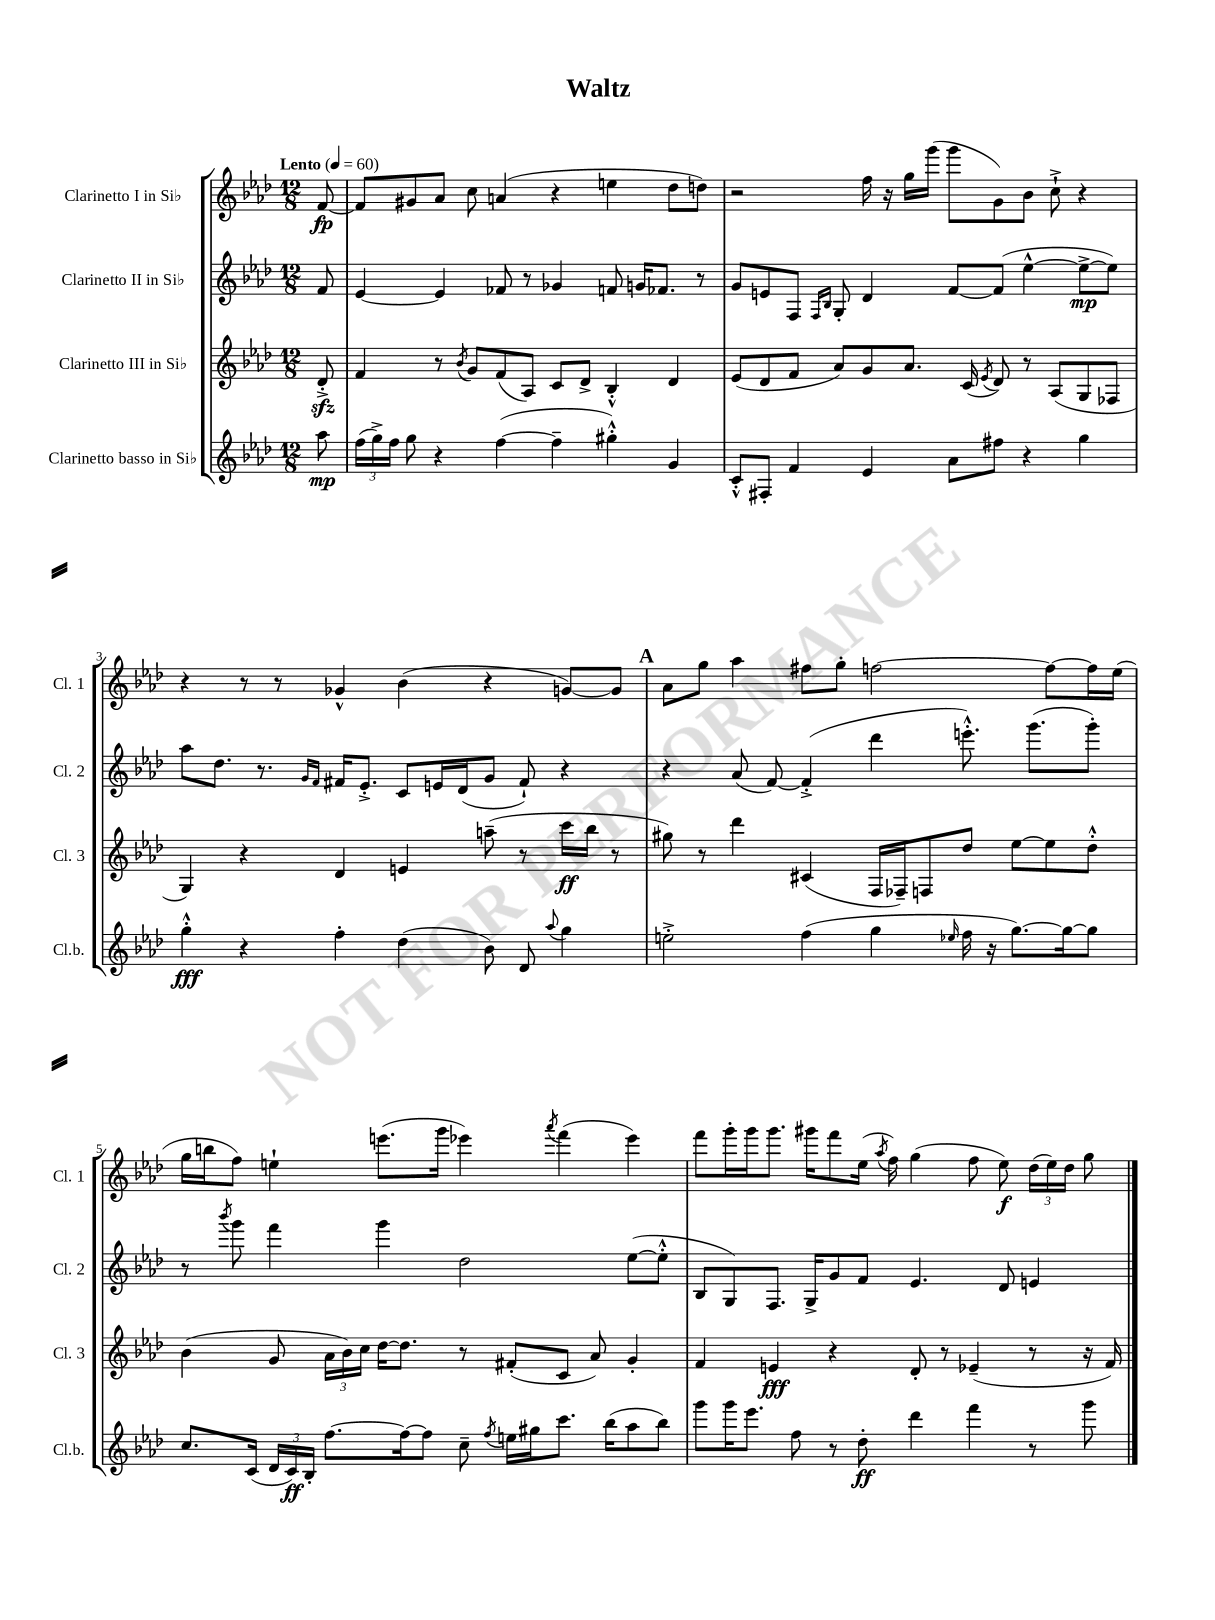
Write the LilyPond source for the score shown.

\header { title = "Waltz" }
<<
\new StaffGroup <<
\new Staff = "s0" \with { instrumentName = "Clarinetto I in Sib" shortInstrumentName = "Cl. 1" } {
    \clef treble \key aes \major \numericTimeSignature \time 12/8 \partial 8 \tempo "Lento" 4 = 60
    \autoBeamOff f'8~\fp |
    f'8[ gis'8 aes'8] c''8 a'4( r4 e''4 des''8[ d''8]) |
    r2 f''16 r16 g''16[ g'''16]( g'''8[ g'8) bes'8] c''8-!-> r4 |
    r4 r8 r8 ges'4-^ bes'4( r4 g'8[~) g'8] |
    \mark \markup { \bold "A" } aes'8[ g''8] aes''4 fis''8[ g''8]-. f''2~ f''8[~ f''16 ees''16]( |
    g''16[ b''16 f''8]) e''4-! e'''8.[( g'''16] ees'''4) \acciaccatura { aes'''8 } f'''4( ees'''4) |
    f'''8[ g'''16-. g'''16 g'''8.] gis'''16[ f'''8 ees''16]( \acciaccatura { aes''8 } f''16) g''4( f''8 ees''8\f) \tuplet 3/2 { des''16[( ees''16) des''16] } g''8 \bar "|." |
}
\new Staff = "s1" \with { instrumentName = "Clarinetto II in Sib" shortInstrumentName = "Cl. 2" } {
    \clef treble \key aes \major \numericTimeSignature \time 12/8 \partial 8
    \autoBeamOff f'8 |
    ees'4~ ees'4 fes'8 r8 ges'4 f'8 g'16[ fes'8.] r8 |
    g'8[ e'8 f8] \grace { f16[ bes16] } g8-. des'4 f'8[~ f'8]( ees''4~-^ ees''8[~->\mp ees''8]) |
    aes''8[ des''8.] r8. \grace { g'16[ f'16] } fis'16[ ees'8.]-.-> c'8[ e'16 des'16( g'8] fis'8-!) r4 |
    \mark \markup { \bold "A" } r4 aes'8( f'8~) f'4-.->( des'''4 e'''8.-.-^) g'''8.[( g'''8]-.) |
    r8 \acciaccatura { bes'''8 } g'''8 f'''4 g'''4 des''2 ees''8[~( ees''8]-.-^ |
    bes8[ g8) f8.] g16[-> g'8 f'8] ees'4. des'8 e'4 \bar "|." |
}
\new Staff = "s2" \with { instrumentName = "Clarinetto III in Sib" shortInstrumentName = "Cl. 3" } {
    \clef treble \key aes \major \numericTimeSignature \time 12/8 \partial 8
    \autoBeamOff des'8-.->\sfz |
    f'4 r8 \acciaccatura { bes'8 } g'8[ f'8( aes8]) c'8[ des'8]-> bes4-.-^ des'4 |
    ees'8[( des'8 f'8] aes'8[) g'8 aes'8.] c'16( \acciaccatura { ees'8 } des'8) r8 aes8[( g8 fes8] |
    g4) r4 des'4 e'4 a''8--( r8 c'''16[\ff bes''16] r8 |
    \mark \markup { \bold "A" } gis''8) r8 des'''4 cis'4( f16[ fes16--) f8 des''8] ees''8[~ ees''8 des''8]-.-^ |
    bes'4( g'8 \tuplet 3/2 { aes'16[ bes'16) c''16] } des''16[~ des''8.] r8 fis'8[-.( c'8] aes'8) g'4-. |
    f'4 e'4\fff r4 des'8-. r8 ees'4--( r8 r16 f'16) \bar "|." |
}
\new Staff = "s3" \with { instrumentName = "Clarinetto basso in Sib" shortInstrumentName = "Cl.b." } {
    \clef treble \key aes \major \numericTimeSignature \time 12/8 \partial 8
    \autoBeamOff aes''8\mp |
    \tuplet 3/2 { f''16[( g''16->) f''16] } g''8 r4 f''4~( f''4-- gis''4-.-^) g'4 |
    c'8[-.-^ fis8]-. f'4 ees'4 aes'8[ fis''8] r4 g''4 |
    g''4-.-^\fff r4 f''4-. des''4( bes'8) des'8 \appoggiatura { aes''8 } g''4 |
    \mark \markup { \bold "A" } e''2-.-> f''4( g''4 \grace { ees''16 } f''16 r16 g''8.[~) g''16~ g''8] |
    c''8.[ c'16]( \tuplet 3/2 { des'16[ c'16\ff) bes16]-. } f''8.[~ f''16~ f''8] c''8-- \acciaccatura { f''8 } e''16[ gis''16 c'''8.] bes''16[( aes''8 bes''8]) |
    g'''8[ g'''16 ees'''8.] f''8 r8 des''8-.\ff des'''4 f'''4 r8 g'''8 \bar "|." |
}
>>
>>
